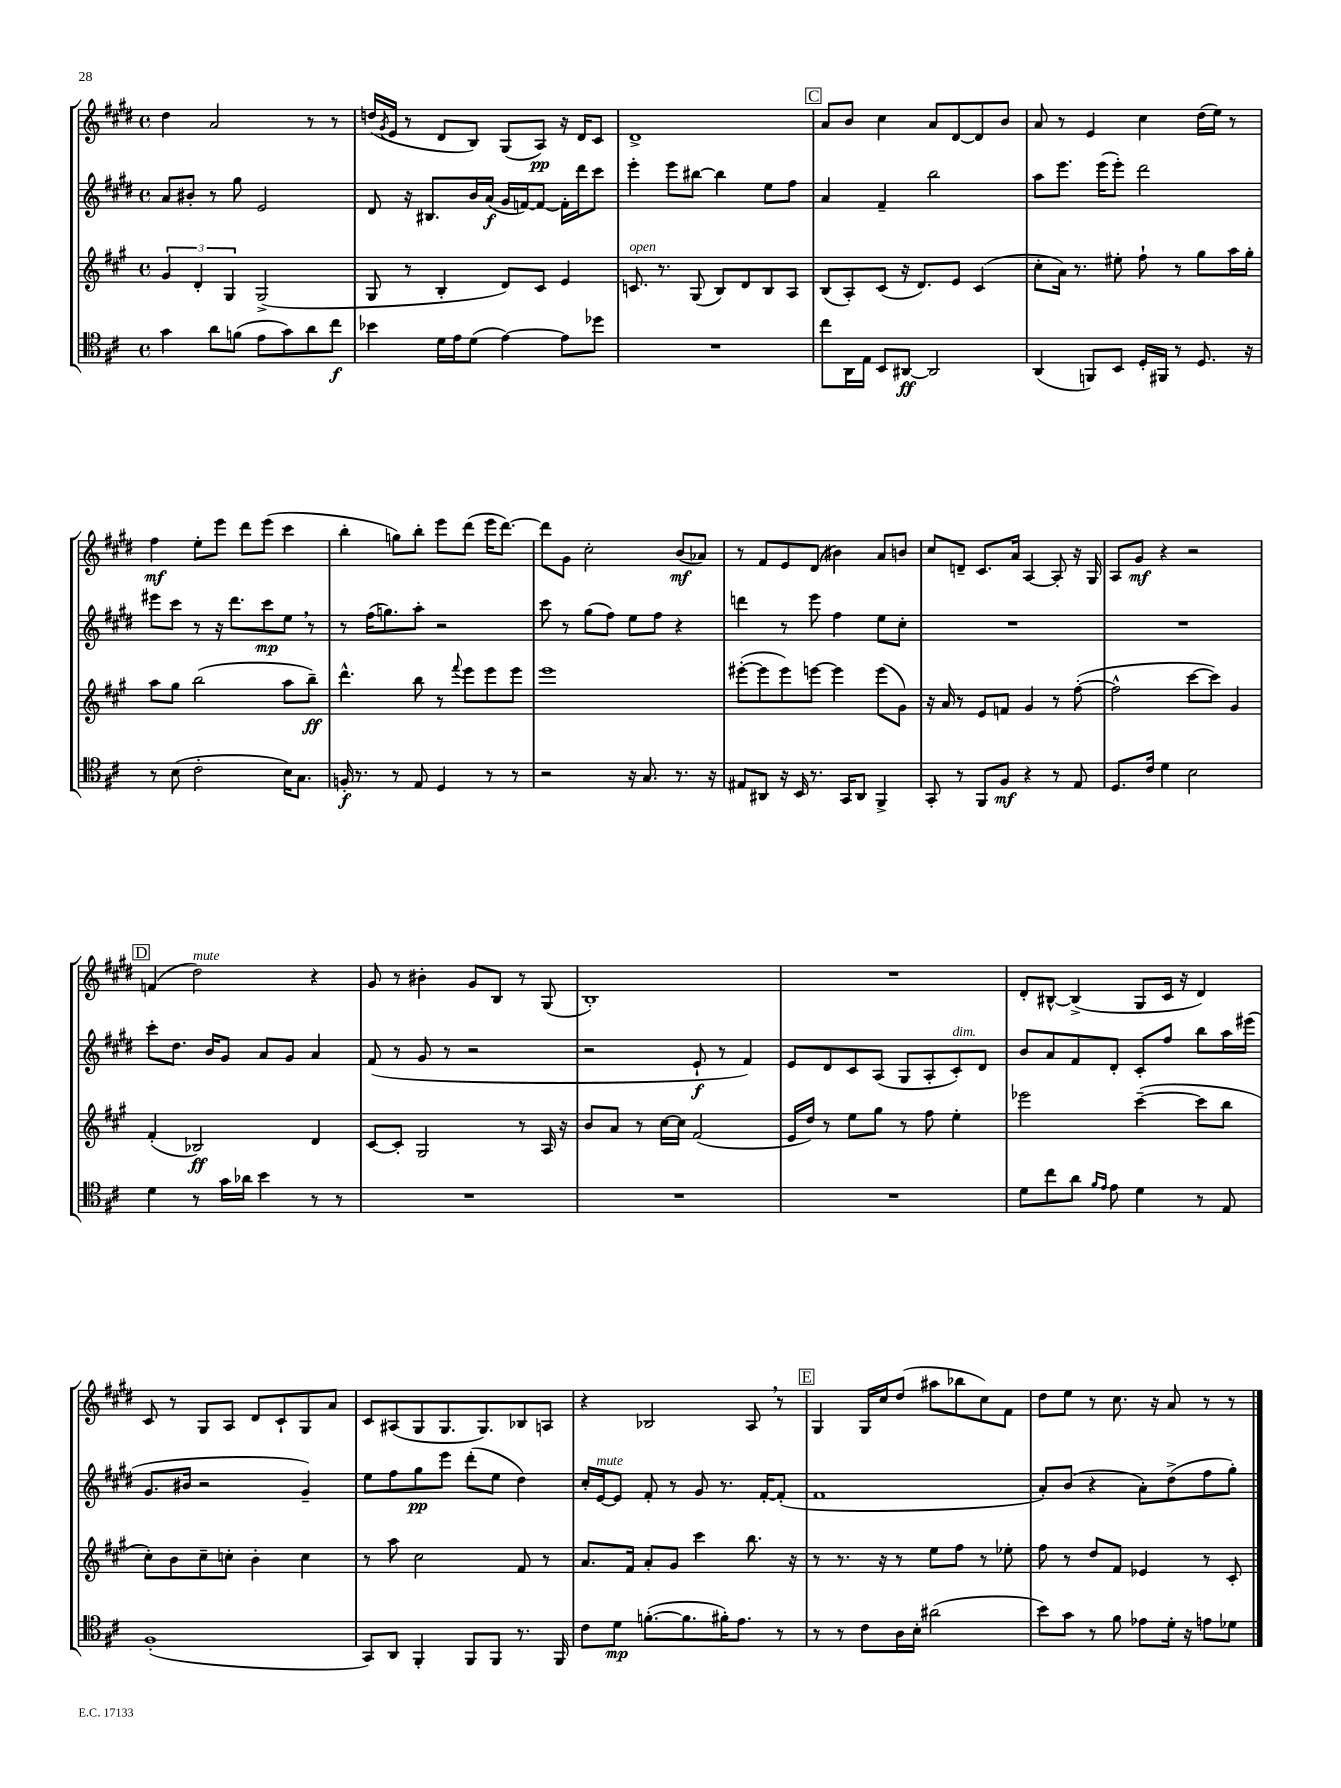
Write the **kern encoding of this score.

**kern	**kern	**kern	**kern
*staff4	*staff3	*staff2	*staff1
*clefC4	*clefG2	*clefG2	*clefG2
*k[f#c#]	*k[f#c#g#]	*k[f#c#g#d#]	*k[f#c#g#d#]
*M4/4	*M4/4	*M4/4	*M4/4
*met(c)	*met(c)	*met(c)	*met(c)
4g	6g#	8a	4dd#
.	.	8b#'	.
.	6d'	.	.
8a	.	8r	2a
.	6G#	.	.
(8f	.	8gg#	.
8e	(2G#^	2e	.
8g)	.	.	.
8a	.	.	8r
8cc#	.	.	8r
=	=	=	=
4b-	8G#	8d#	(16dd
.	.	.	8qg#
.	.	.	16e
.	8r	16r	8r
.	.	8.B#	.
16d	4B'	.	8d#
16e	.	.	.
(8d	.	16b	8B)
.	.	(16a	.
[4e)	8d)	16g#	(8G#
.	.	[16f)	.
.	8c#	8f_	8A)
8e]	4e	16f']	16r
.	.	16ddd#	16d#
8dd-	.	8ccc#	8c#
=	=	=	=
1r	8.c	4eee'	1d#^
.	8.r	.	.
.	.	8eee	.
.	(8G#	[8bb#	.
.	8B)	4bb#]	.
.	8d	.	.
.	8B	8ee	.
.	8A	8ff#	.
=	=	=	=
8cc#	(8B	4a	8a
16AA	8A')	.	8b
16E	.	.	.
8BB	(8c#	4f#~	4cc#
[8AA#	16r	.	.
.	8.d)	.	.
2AA#]	.	2bb	8a
.	8e	.	[8d#
.	(4c#	.	8d#]
.	.	.	8b
=	=	=	=
(4AA	8cc#'	8aa	8a
.	16a)	8.eee	8r
.	8.r	.	.
8FF)	.	.	4e
.	.	(16eee	.
8BB	8ee#'	8eee')	.
16D'	8ff#`	2ddd#	4cc#
16FF#	.	.	.
8r	8r	.	.
8.D	8gg#	.	(16dd#
.	.	.	16ee)
.	16aa	.	8r
16r	16gg#'	.	.
=	=	=	=
8r	8aa	8eee#	4ff#
(8B	8gg#	8ccc#	.
2c#'	(2bb	8r	8ee'
.	.	16r	8eee
.	.	8.ddd#	.
.	.	.	8ddd#
.	.	8ccc#	(8eee
16B)	8aa	8ee	4ccc#
8.G	.	.	.
.	8bb~)	8r	.
=	=	=	=
16F'	4.ddd^^	8r	4bb'
8.r	.	.	.
.	.	(16ff#	.
.	.	8.gg)	.
8r	.	.	8gg)
8E	8bb	8aa'	8bb'
4D	8r	2r	8eee
.	8qqfff#	.	.
.	8eee	.	(8ddd#
8r	8eee	.	16eee
.	.	.	[8.ddd#)
8r	8eee	.	.
=	=	=	=
2r	1eee	8ccc#	8ddd#]
.	.	8r	8g#
.	.	(8gg#	2cc#'
.	.	8ff#)	.
16r	.	8ee	.
8.G	.	.	.
.	.	8ff#	.
8.r	.	4r	(8b
.	.	.	8a-)
16r	.	.	.
=	=	=	=
8E#	([8eee#'	4ddd	8r
8AA#	8eee#]	.	8f#
16r	8eee#)	8r	8e
16BB	.	.	.
8.r	[8eee	8eee	(8d#
.	4eee]	4ff#	4b#)
16GG	.	.	.
8AA#	.	.	.
4FF#^	(8eee	8ee	8a
.	8g#)	8cc#'	8b
=	=	=	=
8GG'	16r	1r	8cc#
.	16a	.	.
8r	8r	.	8d~
8FF#	8e	.	8.c#
8F#	8f	.	.
.	.	.	16a
4r	4g#	.	[4A
8r	8r	.	8A']
8E	([8ff#'	.	16r
.	.	.	16G#
=	=	=	=
8.D	2ff#^^]	1r	8A
.	.	.	8g#
16c#	.	.	.
4d	.	.	4r
2B	[8ccc#	.	2r
.	8ccc#])	.	.
.	4g#	.	.
=	=	=	=
4d	(4f#'	8ccc#'	(4f
.	.	8.dd#	.
8r	2B-)	.	2dd#)
.	.	16b	.
16g	.	8g#	.
16a-	.	.	.
4b	.	8a	.
.	.	8g#	.
8r	4d	4a	4r
8r	.	.	.
=	=	=	=
1r	[8c#	(8f#	8g#
.	8c#']	8r	8r
.	2G#	8g#	4b#'
.	.	8r	.
.	.	2r	8g#
.	.	.	8B
.	8r	.	8r
.	16A	.	(8G#
.	16r	.	.
=	=	=	=
1r	8b	2r	1B')
.	8a	.	.
.	8r	.	.
.	[16cc#	.	.
.	16cc#]	.	.
.	(2f#	8e`	.
.	.	8r	.
.	.	4f#)	.
=	=	=	=
1r	16e	8e	1r
.	16dd)	.	.
.	8r	8d#	.
.	8ee	8c#	.
.	8gg#	(8A	.
.	8r	8G#	.
.	8ff#	8A'	.
.	4ee'	8c#')	.
.	.	8d#	.
=	=	=	=
8d	2eee-	8b	8d#'
8cc#	.	8a	[8B#^^
8a	.	8f#	(4B#^]
16qqf#	.	.	.
16qqe	.	.	.
8e	.	8d#'	.
4d	([4ccc#~	8c#'	8G#
.	.	8ff#	16c#
.	.	.	16r
8r	8ccc#]	8bb	4d#)
8E	8bb	16aa	.
.	.	(16eee#	.
=	=	=	=
(1F#'	8cc#')	8.g#	8c#
.	8b	.	8r
.	.	16b#	.
.	8cc#~	2r	8G#
.	8cc'	.	8A
.	4b'	.	8d#
.	.	.	8c#`
.	4cc	4g#~)	8G#
.	.	.	8a
=	=	=	=
8GG)	8r	8ee	8c#
8AA	8aa	8ff#	(8A#
4FF#'	2cc#	8gg#	8G#
.	.	8eee	8.G#
8FF#	.	(8ddd#'	.
.	.	.	8.G#)
8FF#	.	8ee	.
8.r	8f#	4dd#)	8B-
.	8r	.	8A
16FF#	.	.	.
=	=	=	=
8c#	8.a	16cc#'	4r
.	.	[16e	.
8d	.	8e]	.
.	16f#	.	.
([8.f'	8a'	8f#'	2B-
.	8g#	8r	.
8.f]	.	.	.
.	4ccc#	8g#	.
16f#')	.	8.r	.
8.e	.	.	.
.	8.bb	.	8A
.	.	[16f#'	.
8r	.	(8f#']	8r
.	16r	.	.
=	=	=	=
8r	8r	1f#	4G#
8r	8.r	.	.
8c#	.	.	16G#
.	16r	.	16cc#
16A	8r	.	(8dd#
16B'	.	.	.
(2a#	8ee	.	8aa#
.	8ff#	.	8bb-
.	8r	.	8cc#)
.	8ee-'	.	8f#
=	=	=	=
8b)	8ff#	8a')	8dd#
8g	8r	(8b	8ee
8r	8dd	4r	8r
8f#	8f#	.	8.cc#
8e-	4e-	8a')	.
.	.	.	16r
16d'	.	(8dd#^	8a
16r	.	.	.
8e	8r	8ff#	8r
8d-	8c#'	8gg#')	8r
==	==	==	==
*-	*-	*-	*-
